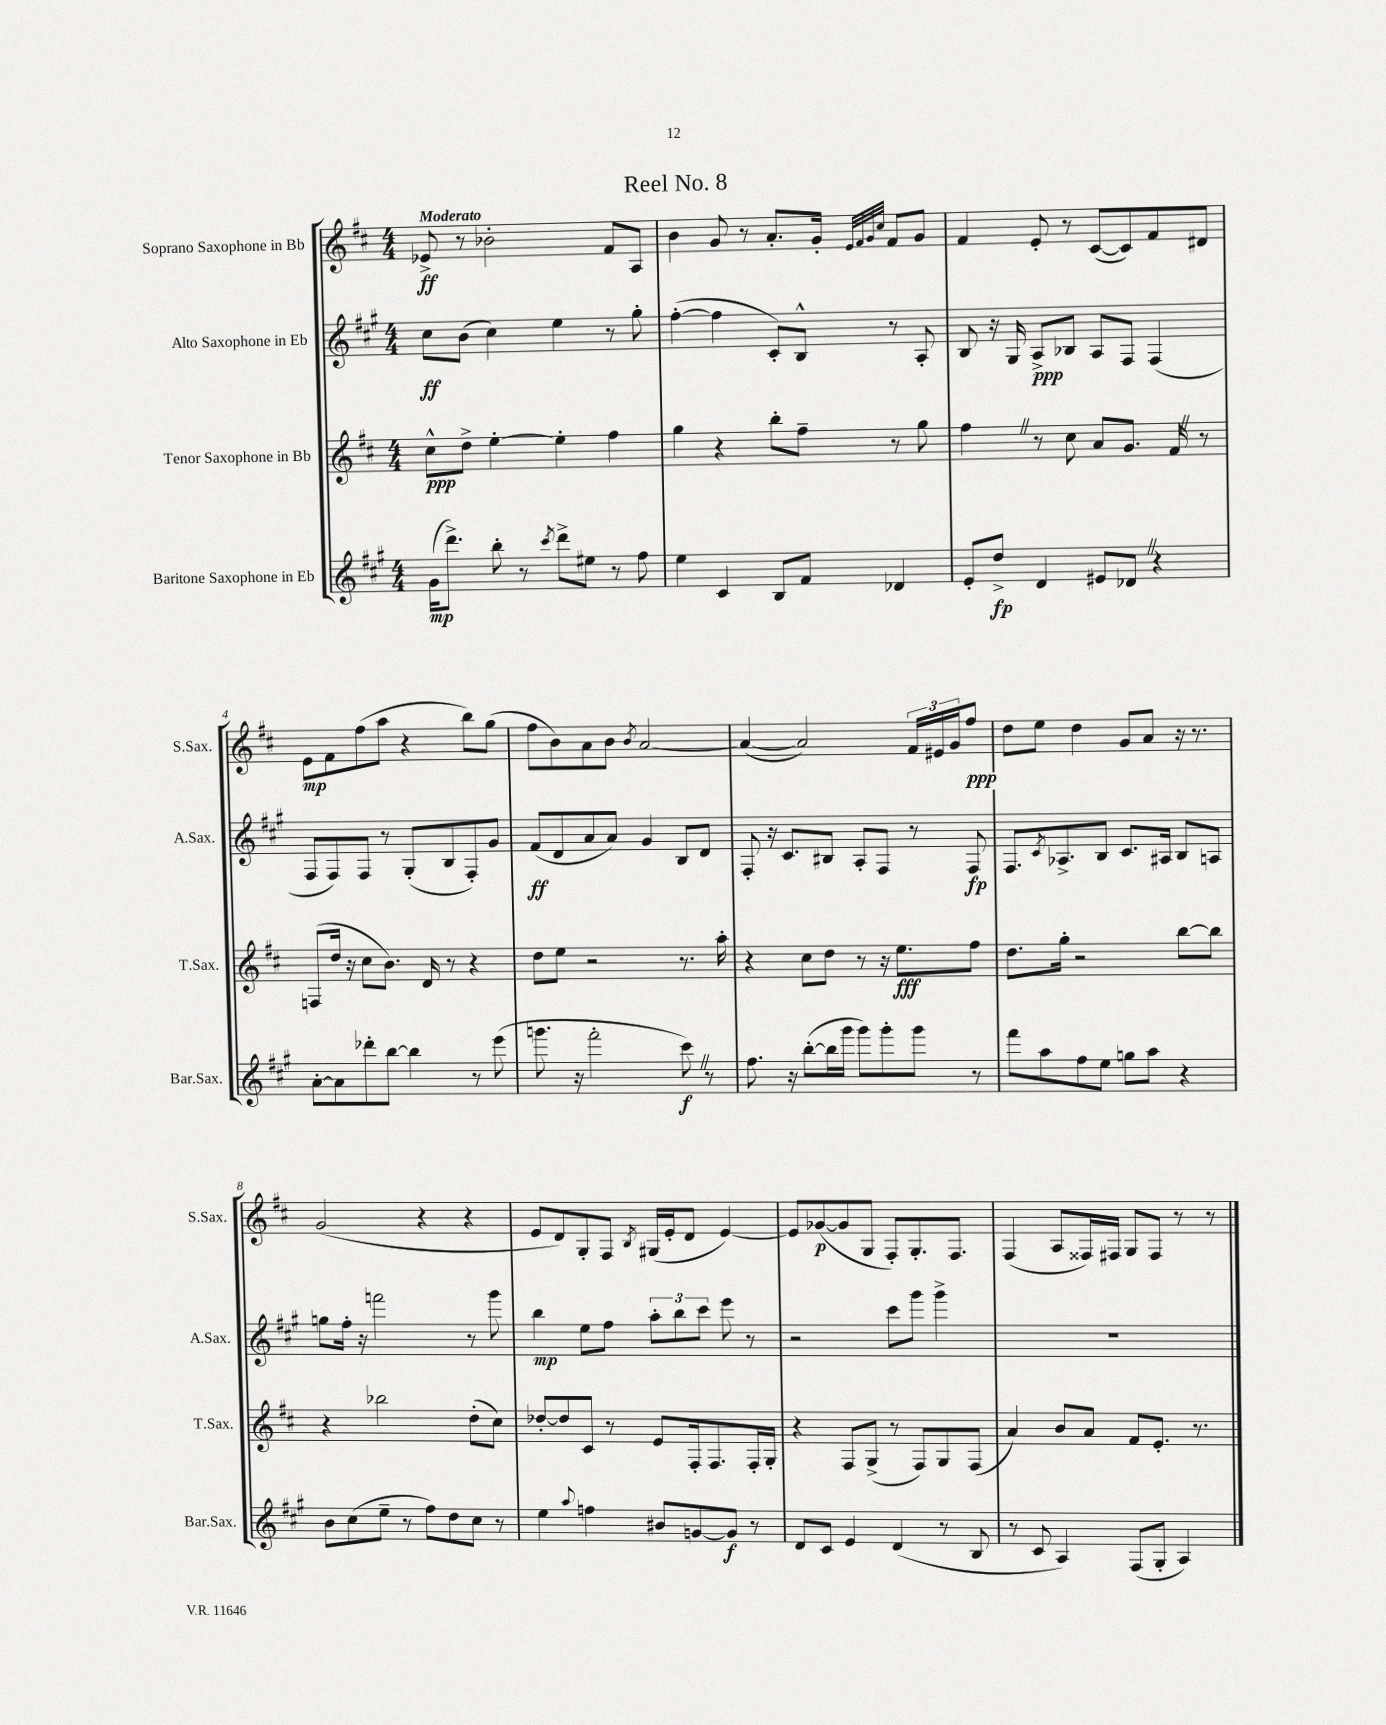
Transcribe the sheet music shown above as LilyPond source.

\header { title = "Reel No. 8" }
<<
\new StaffGroup <<
\new Staff = "s0" \with { instrumentName = "Soprano Saxophone in Bb" shortInstrumentName = "S.Sax." } {
    \clef treble \key d \major \numericTimeSignature \time 4/4 \tempo "Moderato"
    ees'8->\ff r8 bes'2-. fis'8 a8 |
    b'4 g'8 r8 a'8.-. g'16-. \grace { e'32 fis'32 g'32 cis''32 } fis'8 g'8 |
    fis'4 e'8-. r8 cis'8~( cis'8) fis'8 dis'8 |
    e'8\mp fis'8 fis''8( a''8 r4 b''8) g''8( |
    fis''8 b'8) a'8 b'8 \acciaccatura { b'8 } a'2~ |
    a'4~( a'2) \tuplet 3/2 { fis'16 eis'16 g'16 } fis''8\ppp |
    d''8 e''8 d''4 g'8 a'8 r16 r8. |
    g'2( r4 r4 |
    e'8 d'8) g8-. fis8 \acciaccatura { b8 } gis16( e'16-. d'8 e'4~) |
    e'8 ges'8~\p( ges'8 g8 fis8-.) g8.-. fis8. |
    fis4( a8 fisis16) fis16 g8 fis8 r8 r8 \bar "|." |
}
\new Staff = "s1" \with { instrumentName = "Alto Saxophone in Eb" shortInstrumentName = "A.Sax." } {
    \clef treble \key a \major \numericTimeSignature \time 4/4
    cis''8\ff b'8( cis''4) e''4 r8 gis''8-. |
    fis''4~-.( fis''4 cis'8-.) b8-^ r8 a8-. |
    b8 r16 gis16 a8->\ppp bes8 a8 fis8 fis4( |
    fis8 fis8) fis8 r8 gis8-.( b8 fis8-.) gis'8 |
    fis'8\ff( d'8 a'8 a'8) gis'4 b8 d'8 |
    fis8-. r16 cis'8. bis8 a8-. fis8 r8 fis8\fp |
    fis8. \acciaccatura { cis'8 } aes8.-> b8 cis'8. ais16 b8 a8 |
    g''8 fis''16-. r16 f'''2 r8 gis'''8 |
    b''4\mp e''8 fis''8 \tuplet 3/2 { a''8-. b''8 cis'''8 } e'''8 r8 |
    r2 cis'''8 gis'''8 gis'''4-> |
    R1 \bar "|." |
}
\new Staff = "s2" \with { instrumentName = "Tenor Saxophone in Bb" shortInstrumentName = "T.Sax." } {
    \clef treble \key d \major \numericTimeSignature \time 4/4
    cis''8-^\ppp d''8-> e''4~-. e''4-. fis''4 |
    g''4 r4 b''8-. fis''8-- r8 g''8 |
    fis''4 \once \override BreathingSign.text = \markup { \musicglyph "scripts.caesura.straight" } \breathe r8 cis''8 a'8 g'8. fis'16 \once \override BreathingSign.text = \markup { \musicglyph "scripts.caesura.straight" } \breathe r8 |
    f8( d''16 r16 cis''8 b'8.) d'16 r8 r4 |
    d''8 e''8 r2 r8. a''16-. |
    r4 cis''8 d''8 r8 r16 e''8.\fff fis''8 |
    d''8. g''16-. r2 b''8~ b''8 |
    r4 bes''2 d''8-.( cis''8) |
    des''8~-. des''8 cis'8 r8 e'8 fis16-. fis8. fis16-. g16-. |
    r4 fis8 g8->( r8 fis8) g8 fis8( |
    a'4) b'8 a'8 fis'8 e'8.-. r8. \bar "|." |
}
\new Staff = "s3" \with { instrumentName = "Baritone Saxophone in Eb" shortInstrumentName = "Bar.Sax." } {
    \clef treble \key a \major \numericTimeSignature \time 4/4
    gis'16\mp( d'''8.->) b''8-. r8 \acciaccatura { cis'''8 } d'''8-> eis''8 r8 fis''8 |
    e''4 cis'4 b8 fis'8 des'4 |
    e'8-. d''8->\fp d'4 eis'8 des'8 \once \override BreathingSign.text = \markup { \musicglyph "scripts.caesura.straight" } \breathe r4 |
    a'8~-. a'8 des'''8-. b''8~ b''4 r8 e'''8( |
    g'''8. r16 fis'''2-. cis'''8\f) \once \override BreathingSign.text = \markup { \musicglyph "scripts.caesura.straight" } \breathe r8 |
    fis''8. r16 b''8~-.( b''16 gis'''16 gis'''8) gis'''8-. gis'''8 r8 |
    fis'''8 a''8 fis''8 e''8 g''8 a''8 r4 |
    b'8 cis''8( e''8-- r8 fis''8) d''8 cis''8 r8 |
    e''4 \appoggiatura { a''8 } f''4 bis'8 g'8~ g'8\f r8 |
    d'8 cis'8 e'4 d'4( r8 b8 |
    r8 cis'8 a4) fis8( gis8-. a4) \bar "|." |
}
>>
>>
